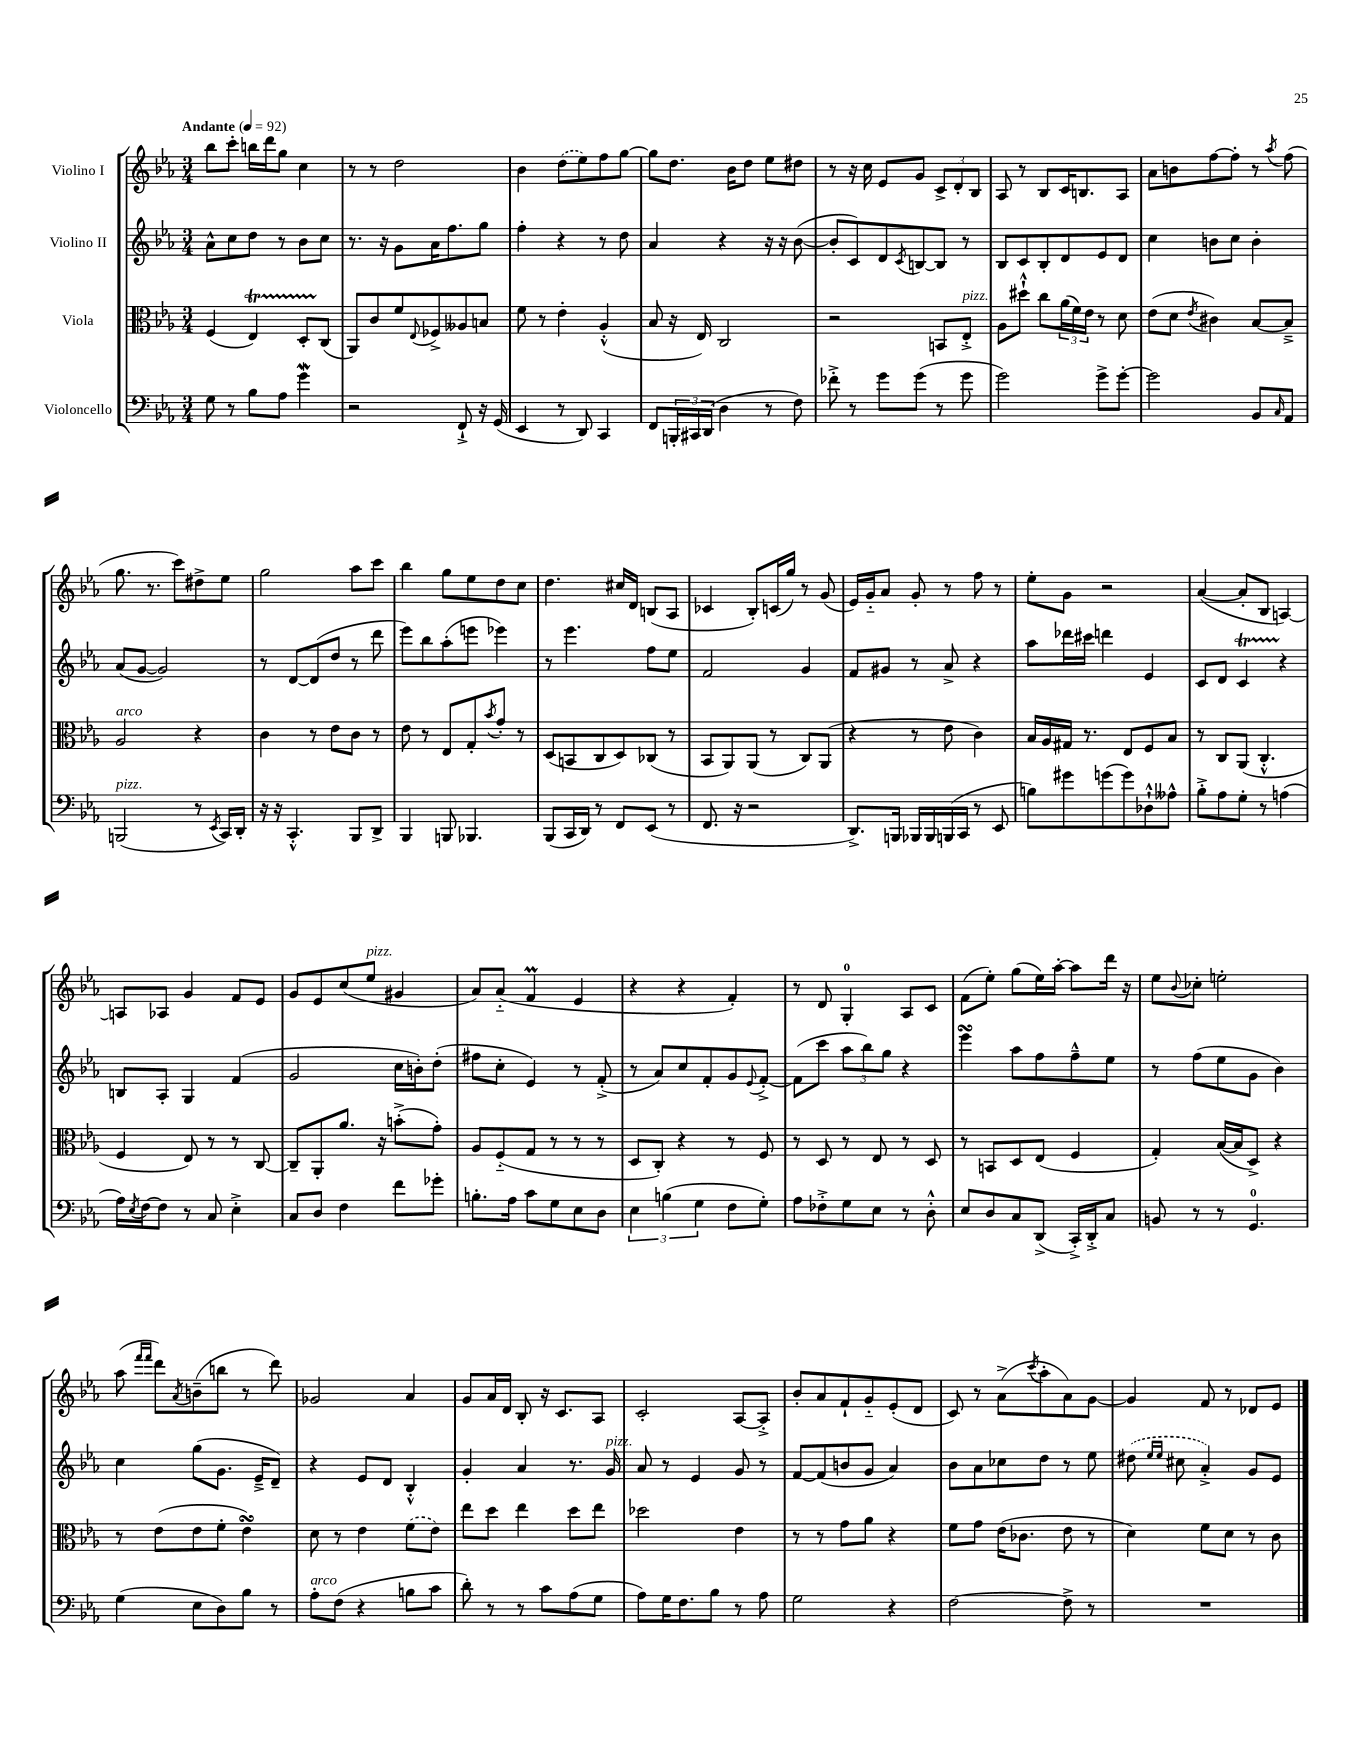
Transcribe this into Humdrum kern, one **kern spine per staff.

**kern	**kern	**kern	**kern
*part4	*part3	*part2	*part1
*staff4	*staff3	*staff2	*staff1
*I"Violoncello	*I"Viola	*I"Violino II	*I"Violino I
*clefF4	*clefC3	*clefG2	*clefG2
*k[b-e-a-]	*k[b-e-a-]	*k[b-e-a-]	*k[b-e-a-]
*M3/4	*M3/4	*M3/4	*M3/4
*MM92	*MM92	*MM92	*MM92
=1	=1	=1	=1
!	!	!	!LO:TX:a:B:t=Andante
8G\	(4F/	8a-^^\L	8bb-\L
8r	.	8cc\	8ccc'\J
8B-\L	4E-T/)	8dd\J	16bbn\LL
.	.	.	16ddd\J
8A-\J	.	8r	8gg\J
4gW\	8DTTT'/L	8b-\L	4cc\
.	(8C/J	8cc\J	.
=2	=2	=2	=2
2r	8AA-/L)	8.r	8r
.	8c/	.	8r
.	.	16r	.
.	8f/	8g\L	2dd\
.	8qqE-/	.	.
.	8F-X^/	16a-\K	.
.	.	8.ff\	.
8FF`^/	8A--X/	.	.
16r	8Bn/J	8gg\J	.
(16GG/	.	.	.
=3	=3	=3	=3
4EE-/	8f\	4ff'\	4b-\
.	8r	.	.
8r	4e-'\	4r	(8dd\L
8DD/)	.	.	8ee-\)
4CC/	(4A-'^^/	8r	8ff\
.	.	8dd\	[8gg\J
=4	=4	=4	=4
8FF/L	8B-/	4a-/	8gg\L]
24BBBn'/L	16r	.	8.dd\J
24CC#X/	.	.	.
.	16E-/)	.	.
(24DD/JJ	.	.	.
4D\	2C/	4r	.
.	.	.	16b-\KL
.	.	.	8dd\J
8r	.	16r	8ee-\L
.	.	16r	.
8F\)	.	([8b-\	8dd#X\J
=5	=5	=5	=5
8f-X'^\	2r	8b-'/L]	8r
8r	.	8c/)	16r
.	.	.	16cc\
8g\L	.	8d/	8e-/L
.	.	8qc/	.
(8g\J	.	[8Bn/	8g/J
8r	8BBn/L	8B/J]	12c^/L
.	.	.	12d'/
!	!LO:TX:a:i:t=pizz.	!	!
8g\	8E-'^/J	8r	.
.	.	.	12B-/J
=6	=6	=6	=6
2g\)	8A-\L	8B-/L	8A-/
.	8dd#X`^^\J	8c/	8r
.	8cc\L	8B-'/	8B-/L
.	(24a-\L	8d/	16c/K
.	24f\)	.	.
.	.	.	8.Bn/
.	24e-\JJ	.	.
8g^\L	8r	8e-/	.
[8g'\J	8d\	8d/J	8A-/J
=7	=7	=7	=7
2g\]	(8e-\L	4cc\	8a-\L
.	8d\J	.	8bn\
.	8qe-/	.	.
.	4c#X\)	8bn\L	[8ff\
.	.	8cc\J	8ff'\J]
8BB-/L	[8B-/L	4b'\	8r
16qqC/	.	.	8qaa-/
8AA-/J	8B-~^/J]	.	(8ff\
!!LO:LB:g=z
=8	=8	=8	=8
!	!LO:TX:a:i:t=arco	!	!
!LO:TX:a:i:t=pizz.	!	!	!
(2BBBn/	2A-/	(8a-/L	8.gg\
.	.	[8g/J	.
.	.	.	8.r
.	.	2g/])	.
.	.	.	8ccc\L)
8r	4r	.	8dd#X^\
8qEE-/	.	.	.
16CC/LL)	.	.	8ee-\J
16DD'/JJ	.	.	.
=9	=9	=9	=9
16r	4c\	8r	2gg\
16r	.	.	.
4.CC'^^/	.	[8d/L	.
.	8r	(8d/]	.
.	8e-\L	8dd/J	.
8BBB-/L	8c\J	8r	8aa-\L
8DD^/J	8r	8ddd\	8ccc\J
=10	=10	=10	=10
4BBB-/	8e-\	8eee-\L)	4bb-\
.	8r	8bb-\	.
8BBBn/	8E-/L	(8aa-'\	8gg\L
4.BBB-X/	8G'/	8eeen\J	8ee-\
.	8qb-/	.	.
.	8g'/J	4eee-X\)	8dd\
.	8r	.	8cc\J
=11	=11	=11	=11
(8BBB-/L	(8D/L	8r	4.dd\
16CC/L	8BBn/	4.eee-\	.
16DD/JJ)	.	.	.
8r	8C/	.	.
8FF/L	8D/)	.	16cc#X/LL
.	.	.	16d/JJ
(8EE-/J	(8C-X/J	8ff\L	(8Bn/L
8r	8r	8ee-\J	8A-/J
=12	=12	=12	=12
8.FF/	8BB-/L	2f/	4c-X/
.	8AA-/)	.	.
16r	.	.	.
2r	(8AA-/J	.	8B-'/L)
.	8r	.	(16cn/L
.	.	.	16gg/JJ)
.	8C/L)	4g/	8r
.	(8AA-/J	.	(8g/
=13	=13	=13	=13
8.DD^/L)	4r	8f/L	16e-/LL)
.	.	.	16g/J
.	.	8g#X/J	8a-/J
16BBBn/Jk	.	.	.
16BBB-X/LL	8r	8r	8g'/
16BBB-/	.	.	.
(16BBBn/	8e-\	8a-^/	8r
16CC/JJ	.	.	.
8r	4c\)	4r	8ff\
8EE-/	.	.	8r
=14	=14	=14	=14
8Bn\L)	16B-/LL	8aa-\L	8ee-'\L
.	16A-/	.	.
8g#X\	16G#X/JJ	16ddd-X\L	8g\J
.	8.r	16ccc#X\JJ	.
(8gn\	.	4dddn\	2r
8g\)	8E-/L	.	.
8D-X`^^\	8F/	4e-/	.
8A--X^^\J	8B-/J	.	.
=15	=15	=15	=15
8B-'^\L	8r	8c/L	([4a-/
8A-\	8C/L	8d/J	.
8G'\J	(8AA-/J	4cT/	8a-'/L]
8r	4.C'^^/	.	8B-/J
(4An\	.	4r	[4An/)
!!LO:LB:g=z
=16	=16	=16	=16
16A-\LL)	4F/	8Bn/L	8An/L]
8qE-/	.	.	.
[16F\J	.	.	.
8F\J]	.	8A-'/J	8A-X/J
8r	8E-/)	4G/	4g/
8C/	8r	.	.
4E-'^\	8r	(4f/	8f/L
.	[8C/	.	8e-/J
=17	=17	=17	=17
8C/L	8C~/L]	2g/	8g/L
8D/J	8AA-'/	.	8e-/
4F\	8.a-/J	.	(8cc/
!	!	!	!LO:TX:a:i:t=pizz.
.	.	.	8ee-/J
.	16r	.	.
8f\L	(8bn'^\L	16cc\LL	4g#X/
.	.	16bn'\J)	.
8g-X'\J	8g'\J)	(8dd'\J	.
=18	=18	=18	=18
8.Bn'\L	8A-/L	8ff#X\L	8a-/L)
.	(8F/	8cc'\J	(8a-/J
16A-\Jk	.	.	.
8c\L	8G/J	4e-/)	4fM/
8G\	8r	.	.
8E-\	8r	8r	4e-/
8D\J	8r	(8f'^/	.
=19	=19	=19	=19
6E-\	8D/L	8r	4r
.	8C'/J)	8a-/L)	.
(6Bn\	.	.	.
.	4r	8cc/	4r
6G\	.	.	.
.	.	8f'/	.
8F\L	8r	8g/	4f'/)
.	.	8qqe-/	.
8G'\J)	8F/	[8f'^/J	.
=20	=20	=20	=20
8A-\L	8r	(8f\L]	8r
8F-X'^\	8D/	8ccc\J	8d/
8G\	8r	12aa-\L	4G'/
.	.	12bb-\)	.
8E-\J	8E-/	.	.
.	.	12gg\J	.
8r	8r	4r	8A-/L
8D'^^\	8D/	.	8c/J
=21	=21	=21	=21
8E-/L	8r	4eee-sSSs\	(8f\L
8D/	8BBn/L	.	8ee-'\J)
8C/	8D/	8aa-\L	(8gg\L
(8DD^/J	(8E-/J	8ff\	16ee-\L)
.	.	.	[16aa-'\JJ
16CC'^/LL)	4F/	8ff~^^\	8aa-\L]
16DD'^/J	.	.	.
8C/J	.	8ee-\J	16ddd\Jk
.	.	.	16r
=22	=22	=22	=22
8BBn/	4G'/)	8r	8ee-\L
.	.	.	8qqb-/
8r	.	(8ff\L	8cc-X'\J
8r	([16B-/LL	8ee-\	2een'\
.	16B-/J]	.	.
4.GG/	8D^/J)	8g\J	.
.	4r	4b-\)	.
!!LO:LB:g=z
=23	=23	=23	=23
(4G\	8r	4cc\	(8aa-\
.	.	.	16qqfff/LL
.	.	.	16qqfff/JJ
.	(8e-\L	.	8ddd\L)
.	.	.	8qa-/
8E-\L	8e-\	(8gg\L	(8bn~\
8D\)	8f'\J	8.g\J	8bbn\J
8B-\J	4e-sSSs\)	.	8r
.	.	16e-~^/KL	.
8r	.	8d~/J)	8ddd\)
=24	=24	=24	=24
!LO:TX:a:i:t=arco	!	!	!
8A-'\L	8d\	4r	2g-X/
(8F\J	8r	.	.
4r	4e-\	8e-/L	.
.	.	8d/J	.
8Bn\L	(8f\L	4B-'^^/	4a-/
8c\J	8e-\J)	.	.
=25	=25	=25	=25
8d'\)	8ee-\L	4g'/	8g/L
8r	8dd\J	.	16a-/L
.	.	.	16d/JJ
8r	4ee-\	4a-/	8B-'/
8c\L	.	.	16r
.	.	.	8.c/L
(8A-\	8dd\L	8.r	.
8G\J	8ee-\J	.	8A-/J
!	!	!LO:TX:a:i:t=pizz.	!
.	.	16g/	.
=26	=26	=26	=26
8A-\L)	2dd-X\	8a-/	2c'/
16G\K	.	8r	.
8.F\	.	.	.
.	.	4e-/	.
8B-\J	.	.	.
8r	4e-\	8g/	[8A-/L
8A-\	.	8r	8A-'^/J]
=27	=27	=27	=27
2G\	8r	[8f/L	8b-'/L
.	8r	(8f/]	8a-/
.	8g\L	8bn/	8f`/
.	8a-\J	8g/J	8g/
4r	4r	4a-/)	(8e-'/
.	.	.	8d/J
=28	=28	=28	=28
[2F\	8f\L	8b-\L	8c/)
.	8g\J	8a-\	8r
.	(16e-\KL	8cc-X\	(8a-^\L
.	8.c-X\J	.	.
.	.	.	8qccc/
.	.	8dd\J	8aa-'\
8F^\]	8e-\	8r	8a-\)
8r	8r	8ee-\	[8g\J
=29	=29	=29	=29
2.r	4d\)	(8dd#X\	4g/]
.	.	16qqee-/LL	.
.	.	16qqee-/JJ	.
.	.	8cc#X\	.
.	8f\L	4a-'^/)	8f/
.	8d\J	.	8r
.	8r	8g/L	8d-X/L
.	8c\	8e-/J	8e-/J
==	==	==	==
*-	*-	*-	*-
